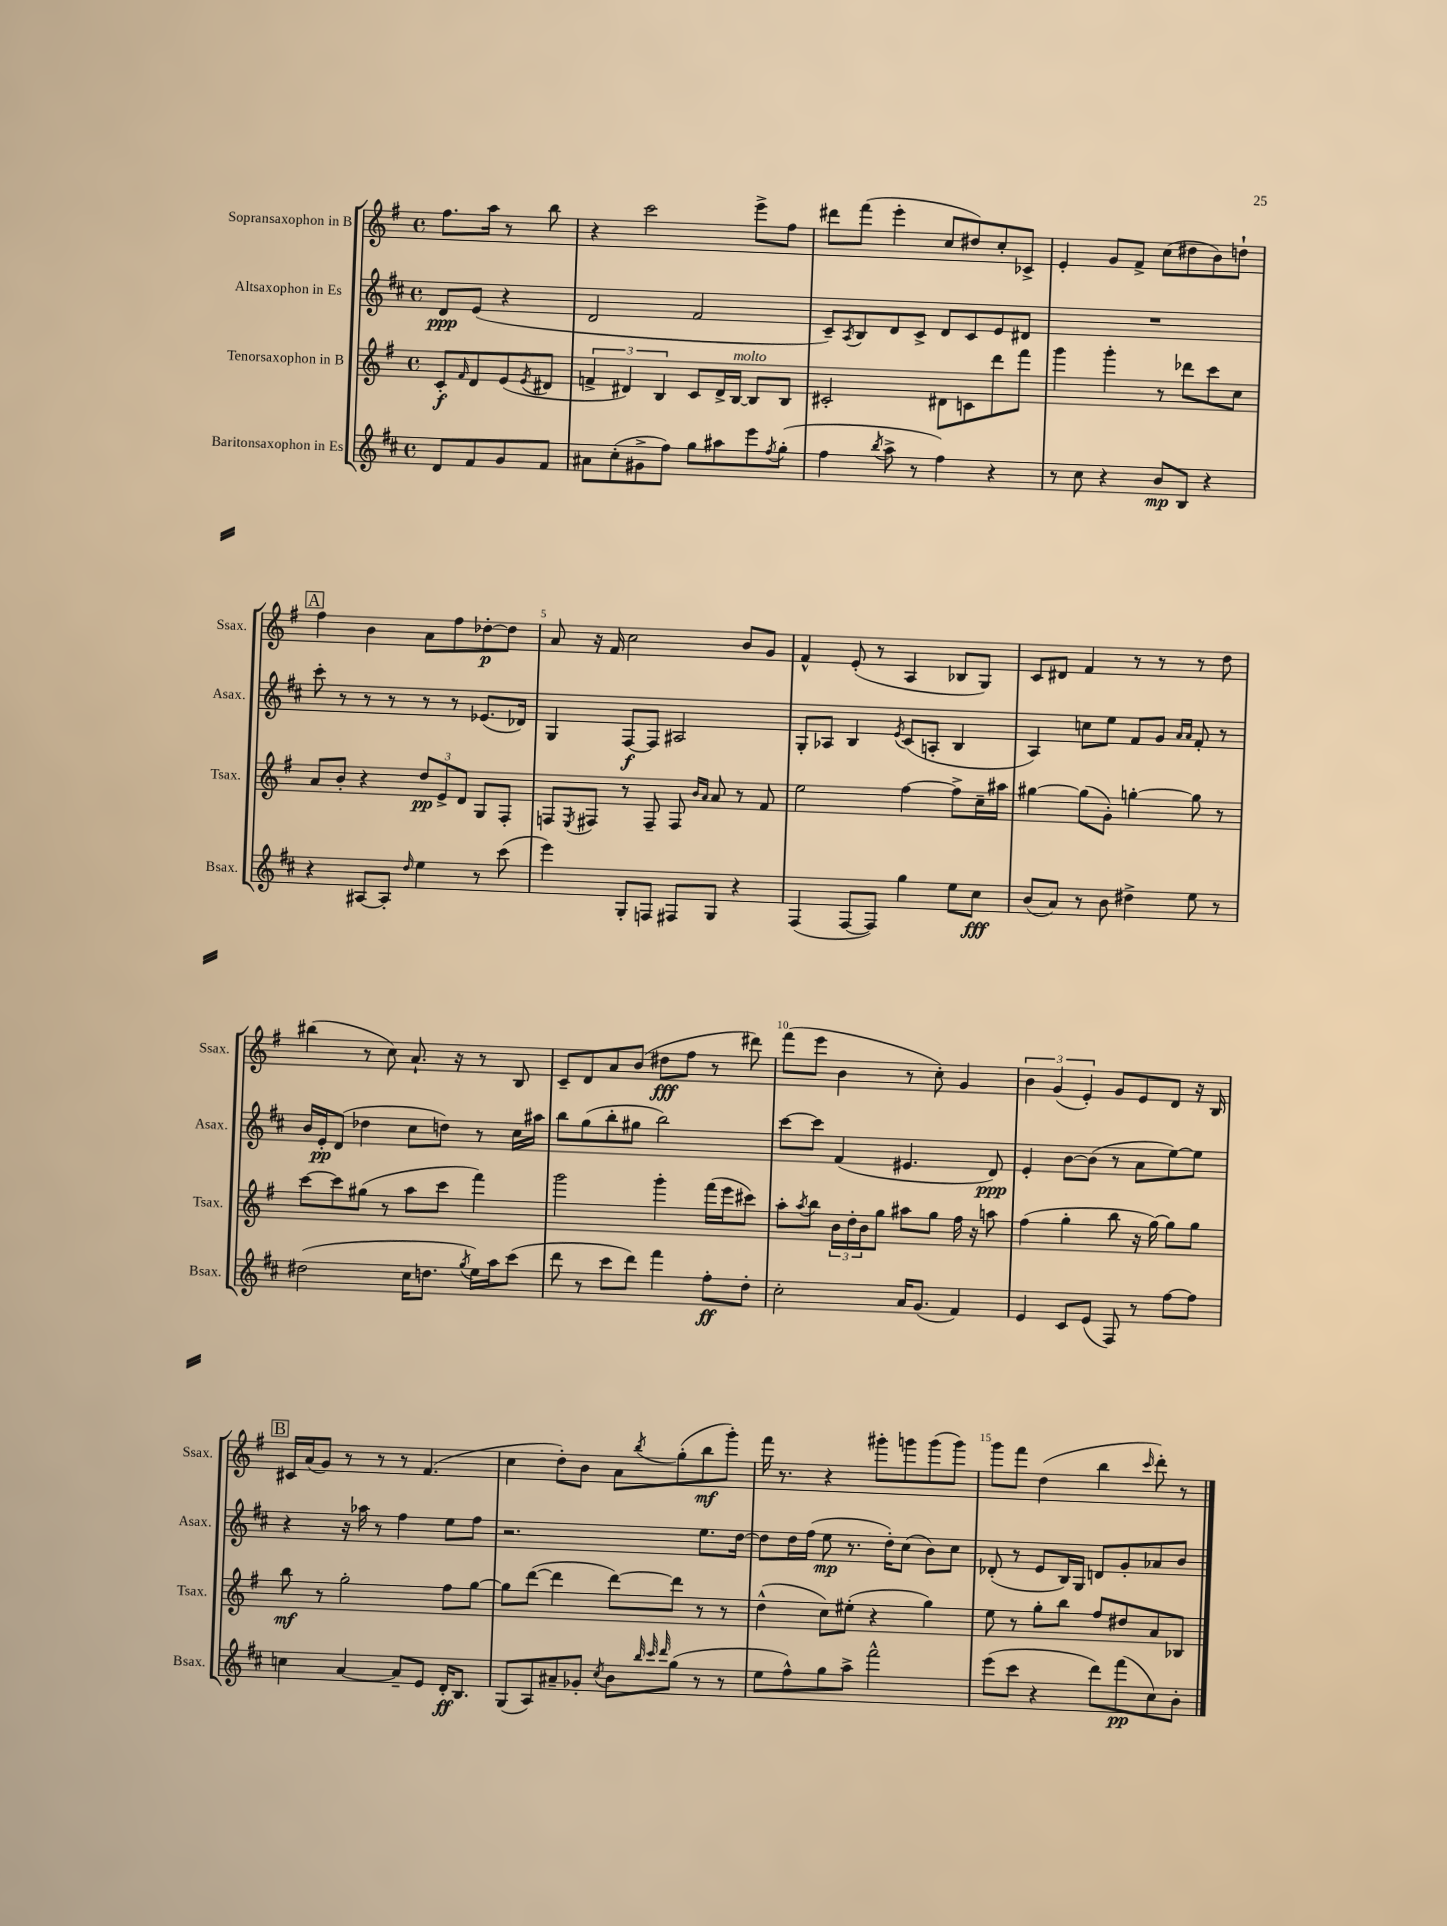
<<
\new StaffGroup <<
\new Staff = "s0" \with { instrumentName = "Sopransaxophon in B" shortInstrumentName = "Ssax." } {
    \clef treble \key g \major \defaultTimeSignature \time 4/4 \partial 2
    fis''8. a''16 r8 b''8 |
    r4 c'''2 e'''8-> fis''8 |
    dis'''8 fis'''8( e'''4-. c''8 dis''8) c''8-. ces'8-> |
    e'4-. g'8 fis'8-> c''8( dis''8 b'8) d''8-! |
    \mark \markup { \box "A" } fis''4 b'4 a'8 fis''8 des''8~-.\p des''8 |
    a'8 r16 fis'16 c''2 b'8 g'8 |
    fis'4-^ e'8-.( r8 a4 bes8 g8) |
    c'8 dis'8 fis'4 r8 r8 r8 d''8 |
    bis''4( r8 c''8) a'8.-! r16 r8 b8 |
    c'8-- d'8 a'8 b'8( dis''8\fff fis''8 r8 dis'''8) |
    fis'''8( e'''8 b'4 r8 c''8-.) g'4 |
    \tuplet 3/2 { b'4 g'4( e'4-.) } g'8 e'8 d'8 r16 b16 |
    \mark \markup { \box "B" } cis'16 a'16( g'8) r8 r8 r8 fis'4.( |
    c''4 d''8-.) b'8 a'8 \acciaccatura { b''8 } g''8-.( b''8\mf g'''8-.) |
    fis'''16 r8. r4 gis'''8-. g'''8 g'''8( g'''8) |
    g'''8 fis'''8 d''4( b''4 \grace { c'''16 } d'''8-.) r8 \bar "|." |
}
\new Staff = "s1" \with { instrumentName = "Altsaxophon in Es" shortInstrumentName = "Asax." } {
    \clef treble \key d \major \defaultTimeSignature \time 4/4 \partial 2
    d'8\ppp e'8( r4 |
    d'2 fis'2 |
    cis'8--) \acciaccatura { a8 } b8 d'8 cis'8-> d'8 cis'8 e'8 dis'8 |
    R1 |
    \mark \markup { \box "A" } cis'''8-. r8 r8 r8 r8 r8 ees'8.( des'16) |
    g4 fis8~\f fis8 ais2 |
    g8-. aes8 b4 \acciaccatura { e'8 } cis'8( a8-. b4 |
    a4) c''8 e''8 fis'8 g'8 \grace { a'16 a'16 } fis'8-. r8 |
    b'16 e'16-.\pp d'8( des''4 cis''8 d''8) r8 cis''16 ais''16 |
    b''8 g''8( b''8-. gis''8 b''2) |
    cis'''8~ cis'''8 fis'4( eis'4. d'8\ppp) |
    e'4-. b'8~ b'8( r8 a'8 e''8~) e''8 |
    \mark \markup { \box "B" } r4 r16 aes''16 r8 fis''4 e''8 fis''8 |
    r2. e''8. d''16~ |
    d''8 d''16 fis''16( e''8\mp r8. d''16-.) cis''8( b'8) cis''8 |
    des'8-.( r8 e'8 b16) g16 d'8 g'8-. aes'8 b'8 \bar "|." |
}
\new Staff = "s2" \with { instrumentName = "Tenorsaxophon in B" shortInstrumentName = "Tsax." } {
    \clef treble \key g \major \defaultTimeSignature \time 4/4 \partial 2
    c'8-.\f \grace { fis'16 } d'8 e'8( \acciaccatura { e'8 } dis'8 |
    \tuplet 3/2 { f'4-> dis'4) b4 } c'8 dis'16-> b16~^\markup { \italic "molto" } b8 b8 |
    cis'2-. dis'8 c'8 d'''8 fis'''8 |
    g'''4 g'''4-. r8 des'''8 c'''8 c''8 |
    \mark \markup { \box "A" } a'8 b'8-. r4 \tuplet 3/2 { d''8\pp e'8-> d'8 } g8 fis8-. |
    f8 \acciaccatura { e8 } fis8 r8 fis8-- fis8 \grace { b'16 a'16 } a'8 r8 fis'8 |
    e''2 fis''4~ fis''8-> c''16-- ais''16 |
    gis''4~ gis''8( g'8-.) g''4~-. g''8 r8 |
    c'''8~ c'''8 gis''8( r8 a''8 c'''8 fis'''4) |
    g'''2 g'''4-. fis'''16( e'''16 cis'''8) |
    a''8-. \acciaccatura { a''8 } b''8 \tuplet 3/2 { b'16 d''16-. b'16 } g''8 ais''8 g''8 fis''16 r16 a''8 |
    fis''4( g''4-. b''8 r16 g''16~) g''8 g''8 |
    \mark \markup { \box "B" } b''8\mf r8 g''2-. fis''8 g''8~ |
    g''8 d'''8~( d'''4 d'''8~) d'''8 r8 r8 |
    d''4-^( c''8) eis''8-.( r4 g''4) |
    e''8 r8 g''8-. b''8 fis''8 dis''8 a'8 bes8 \bar "|." |
}
\new Staff = "s3" \with { instrumentName = "Baritonsaxophon in Es" shortInstrumentName = "Bsax." } {
    \clef treble \key d \major \defaultTimeSignature \time 4/4 \partial 2
    d'8 fis'8 g'8 fis'8 |
    ais'8 cis''8-.( gis'8-> fis''8) g''8 ais''8 e'''8 \acciaccatura { fis''8 } g''8-.( |
    fis''4 \acciaccatura { b''8 } a''8-> r8 fis''4) r4 |
    r8 cis''8 r4 b'8\mp b8 r4 |
    \mark \markup { \box "A" } r4 ais8~ ais8-. \grace { d''16 } e''4 r8 cis'''8( |
    e'''4) g8-. f8 fis8 g8 r4 |
    fis4( fis8~ fis8) g''4 e''8 cis''8\fff |
    b'8( a'8) r8 b'8 dis''4-> e''8 r8 |
    dis''2( cis''16 d''8. \acciaccatura { g''8 } e''16) a''16 cis'''8( |
    d'''8 r8 cis'''8 d'''8) fis'''4 fis''8-.\ff d''8-. |
    cis''2-. a'16 g'8.( fis'4) |
    e'4 cis'8 e'8( fis8) r8 fis''8~ fis''8 |
    \mark \markup { \box "B" } c''4 a'4~ a'8-- e'8 d'16-.\ff b8. |
    g8( a8) ais'8-- ges'8-. \acciaccatura { cis''8 } b'8 \grace { b''32 cis'''32 d'''32 } g''8( r8 r8 |
    e''8 fis''8-^) g''8 a''8-> fis'''2-^ |
    e'''8( cis'''8 r4 d'''8) fis'''8\pp( cis''8) b'8-. \bar "|." |
}
>>
>>
\layout { \context { \Score \override BarNumber.break-visibility = ##(#f #t #t) barNumberVisibility = #(every-nth-bar-number-visible 5) } }
